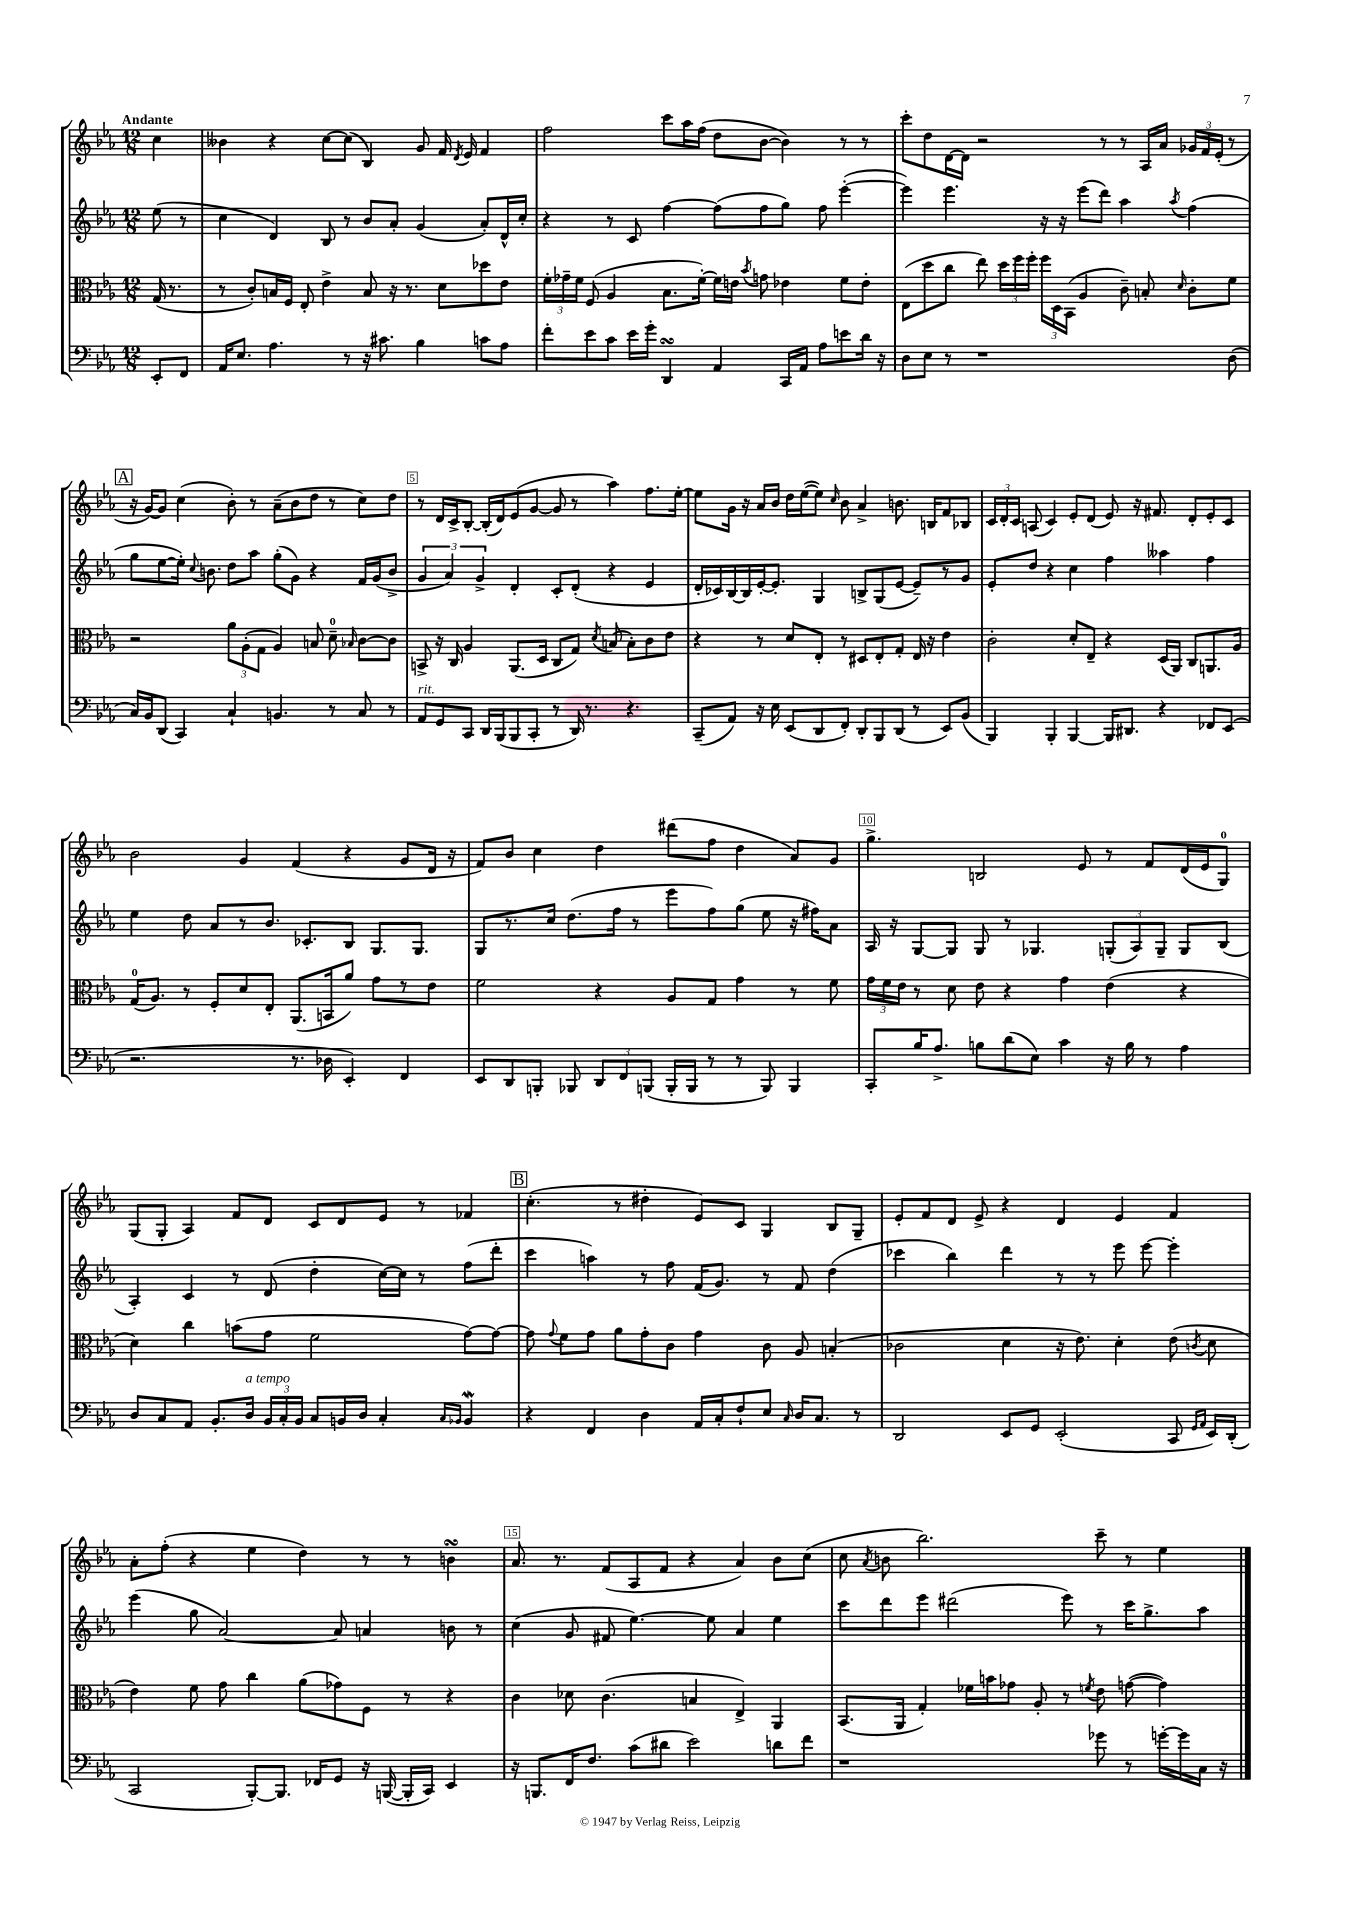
<<
\new StaffGroup <<
\new Staff = "s0" {
    \clef treble \key ees \major \numericTimeSignature \time 12/8 \partial 4 \tempo "Andante"
    \autoBeamOff c''4 |
    beses'4 r4 c''8[~ c''8]( bes4) g'8 f'16 \acciaccatura { d'8 } ees'16 f'4 |
    f''2 c'''8[ aes''16 f''16]( d''8[ bes'8]~ bes'4) r8 r8 |
    c'''8[-. d''8 d'16~ d'16] r2 r8 r8 aes16[ aes'16] \tuplet 3/2 { ges'16[ f'16 ees'16]-.( } r8 |
    \mark \markup { \box "A" } r16 g'16[~) g'8] c''4( bes'8-.) r8 aes'8[--( bes'8 d''8] r8 c''8[) d''8] |
    r8 d'16[ c'16-> bes8]~-. bes16[-.( d'16) ees'8( g'8]~ g'8 r8 aes''4) f''8.[ ees''16]~-. |
    ees''8[ g'16] r16 aes'16[ bes'16] d''16[ ees''16~( ees''8]) \grace { c''16 } bes'8 aes'4-> b'8. b16[ f'8 bes8] |
    \tuplet 3/2 { c'16[ d'16-. c'16] } a8( c'4) ees'8[-. d'8]( ees'8) r16 fis'8. d'8[-. ees'8-. c'8] |
    bes'2 g'4 f'4( r4 g'8[ d'16] r16 |
    f'8[) bes'8] c''4 d''4 dis'''8[( f''8] d''4 aes'8[) g'8] |
    g''4.-> b2 ees'8 r8 f'8[ d'16( ees'16 g8]-0) |
    g8[( g8]-. aes4) f'8[ d'8] c'8[ d'8 ees'8] r8 fes'4 |
    \mark \markup { \box "B" } c''4.-.( r8 dis''4-. ees'8[) c'8] g4 bes8[ g8]-- |
    ees'8[-. f'8 d'8] ees'8-> r4 d'4 ees'4 f'4 |
    aes'8[-. f''8]-.( r4 ees''4 d''4) r8 r8 b'4\turn |
    aes'8. r8. f'8[( aes8 f'8] r4 aes'4) bes'8[ c''8]( |
    c''8 \acciaccatura { aes'8 } b'8 bes''2.) c'''8-- r8 ees''4 \bar "|." |
}
\new Staff = "s1" {
    \clef treble \key ees \major \numericTimeSignature \time 12/8 \partial 4
    \autoBeamOff ees''8( r8 |
    c''4 d'4) bes8 r8 bes'8[ aes'8]-. g'4( aes'8[-.) d'16-^ c''16]-. |
    r4 r8 c'8 f''4~ f''8[( f''8 g''8]) f''8 ees'''4~-.( |
    ees'''4) ees'''4. r16 r16 ees'''8[( d'''8]) aes''4 \acciaccatura { aes''8 } f''4( |
    \mark \markup { \box "A" } g''8[ ees''8~ ees''16]-.) \appoggiatura { c''8 } b'8. d''8[ aes''8] g''8[-.( g'8]) r4 f'16[ g'16( b'8]-> |
    \tuplet 3/2 { g'4 aes'4) g'4-> } d'4-. c'8[-. d'8]-.( r4 ees'4 |
    d'16[-. ces'16) bes16~ bes16 ees'16~-. ees'8.]-. g4 b8[-> g8( ees'8]~ ees'8[--) r8 g'8] |
    ees'8[-. d''8] r4 c''4 f''4 aeses''4 f''4 |
    ees''4 d''8 aes'8[ r8 bes'8.] ces'8.[-. bes8] g8.[ g8.] |
    g8[ r8. c''16] d''8.[( f''16] r8 ees'''8[ f''8) g''8]( ees''8 r16 fis''16[) aes'8] |
    aes16 r16 g8[~ g8] g8 r8 ges4. \tuplet 3/2 { g8[-.( aes8) g8]-- } g8[ bes8]( |
    aes4-.) c'4 r8 d'8( d''4-. c''16[~) c''16] r8 f''8[( d'''8]-. |
    \mark \markup { \box "B" } c'''4 a''4) r8 f''8 f'16[( g'8.]) r8 f'8 d''4( |
    ces'''4 bes''4) d'''4 r8 r8 ees'''8 ees'''8~ ees'''4-. |
    ees'''4( g''8 aes'2~) aes'8 a'4 b'8 r8 |
    c''4( g'8 fis'8 ees''4.~) ees''8 aes'4 ees''4 |
    c'''8[ d'''8 ees'''8] dis'''2( ees'''8) r8 c'''16[ g''8.-> aes''8] \bar "|." |
}
\new Staff = "s2" {
    \clef alto \key ees \major \numericTimeSignature \time 12/8 \partial 4
    \autoBeamOff g16( r8. |
    r8 c'8[-.) b16 f16] ees8-. ees'4-> b8 r16 r8. d'8[ des''8 ees'8] |
    \tuplet 3/2 { f'16[-. ges'16-- f'16] } f8( aes4 bes8.[ f'16]~-.) f'16[ e'16] \acciaccatura { bes'8 } g'8 ees'4 f'8[ ees'8]-. |
    ees8[( d''8 c''8] ees''8) \tuplet 3/2 { d''16[ f''16 f''16]-. } \tuplet 3/2 { f''16[ d16 bes,16]( } aes4 c'8--) b8-. \grace { d'16 } c'8[-. f'8] |
    \mark \markup { \box "A" } r2 \tuplet 3/2 { aes'8[ aes8-.( g8] } aes4) b8 d'8-0-- \grace { bes16 } c'8[~ c'8] |
    b,8-> r16 c16 aes4 aes,8.[( d16] c8[ g8]) \acciaccatura { d'8 } b8( b8[-.) c'8 ees'8] |
    r4 r8 d'8[ ees8]-. r8 dis8[ ees8-. g8]-. ees16 r16 ees'4 |
    c'2-. d'8[-. ees8]-- r4 d16[( aes,16]) c8[ a,8. aes16] |
    g16[-0( aes8.]) r8 f8[-. d'8 ees8]-. aes,8.[( b,16 aes'8]) g'8[ r8 ees'8] |
    f'2 r4 aes8[ g8] g'4 r8 f'8 |
    \tuplet 3/2 { g'16[ f'16 ees'16] } r8 d'8 ees'8 r4 g'4 ees'4( r4 |
    d'4) c''4 b'8[( g'8] f'2 g'8[~) g'8]~ |
    \mark \markup { \box "B" } g'8 \appoggiatura { g'8 } f'8[ g'8] aes'8[ g'8-. c'8] g'4 c'8 aes8 b4-.( |
    ces'2 d'4 r16 ees'8.) d'4-. ees'8( \acciaccatura { c'8 } d'8 |
    ees'4) f'8 g'8 c''4 aes'8[( ges'8) f8] r8 r4 |
    c'4 des'8 c'4.( b4 ees4->) aes,4 |
    bes,8.[( aes,16] g4-.) fes'16[ b'16 ges'8] aes8-. r8 \acciaccatura { f'8 } ees'8 g'8~( g'4) \bar "|." |
}
\new Staff = "s3" {
    \clef bass \key ees \major \numericTimeSignature \time 12/8 \partial 4
    \autoBeamOff ees,8[-. f,8] |
    aes,16[ ees8.] aes4. r8 r16 cis'8. bes4 c'8[ aes8] |
    f'8[-. ees'8 c'8] ees'16[ g'16]-. d,4\turn aes,4 c,16[ aes,16] aes8[ e'8 d'16] r16 |
    d8[ ees8] r8 r1 d8( |
    \mark \markup { \box "A" } c16[) bes,16 d,8]( c,4) c4-! b,4. r8 c8 r8 |
    aes,8[^\markup { \italic "rit." } g,8 c,8] d,16[ bes,,16( bes,,8 c,8]-. r8 d,16) r8. r4. |
    c,8[--( aes,8]) r16 ees16 ees,8[( d,8 f,8]-.) d,8[-. bes,,8 d,8]( r8 ees,8[) bes,8]( |
    bes,,4) bes,,4-. bes,,4~ bes,,16[ dis,8.] r4 fes,8[ ees,8]( |
    r2. r8. des16 ees,4-.) f,4 |
    ees,8[ d,8 b,,8]-. bes,,8 \tuplet 3/2 { d,8[ f,8 b,,8]( } b,,16[-. b,,16] r8 r8 b,,8) b,,4 |
    c,8[-. bes16 aes8.]-> b8[ d'8( ees8]) c'4 r16 b16 r8 aes4 |
    d8[ c8 aes,8] bes,8.[-. d16]^\markup { \italic "a tempo" } \tuplet 3/2 { bes,16[ c16-. bes,16] } c8[ b,16 d16] c4-. \grace { c16[ bes,16] } bes,4\mordent |
    \mark \markup { \box "B" } r4 f,4 d4 aes,16[ c16-. f8-! ees8] \grace { c16 } d16[ c8.] r8 |
    d,2 ees,8[ g,8] ees,2-.( c,8 \grace { g,16[ aes,16] } ees,16[) d,16]-.( |
    c,2 bes,,8[~-.) bes,,8.] fes,16[ g,8] r16 b,,16~( b,,16[-. c,16]) ees,4 |
    r16 b,,8.[ f,16 f8.] c'8[( dis'8] ees'2) d'8[ f'8] |
    r1 ges'8 r8 g'16[~-. g'16 c16] r16 \bar "|." |
}
>>
>>
\layout { \context { \Score \override BarNumber.break-visibility = ##(#f #t #t) barNumberVisibility = #(every-nth-bar-number-visible 5) \override BarNumber.stencil = #(make-stencil-boxer 0.1 0.3 ly:text-interface::print) } }
